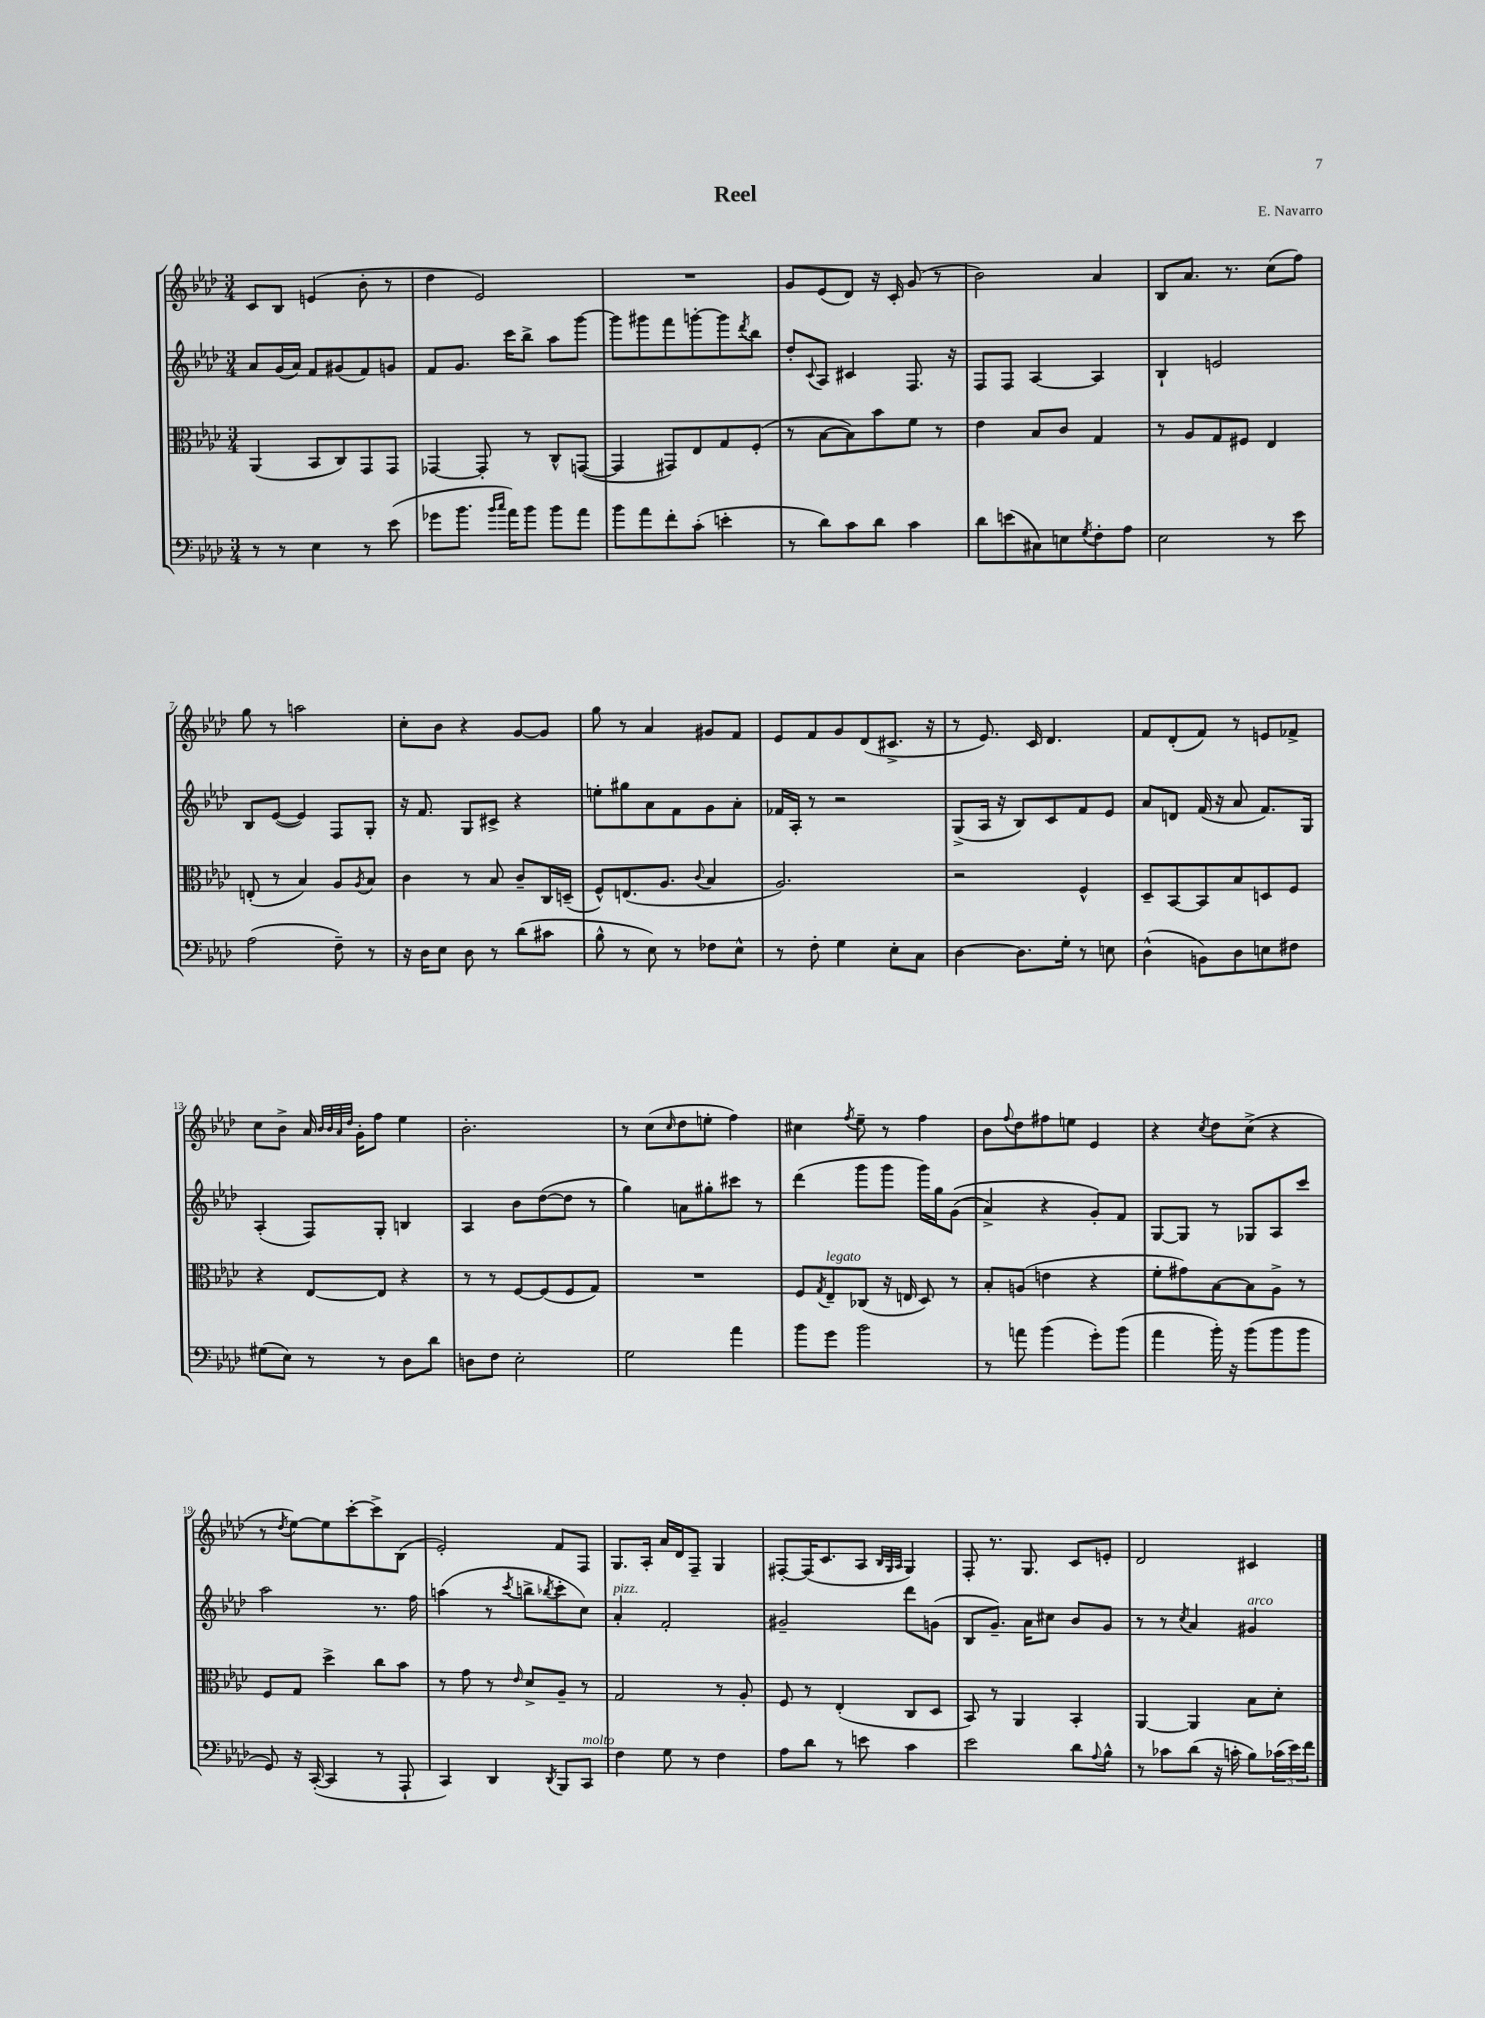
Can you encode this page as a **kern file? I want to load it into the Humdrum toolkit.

**kern	**kern	**kern	**kern
*part4	*part3	*part2	*part1
*staff4	*staff3	*staff2	*staff1
*clefF4	*clefC3	*clefG2	*clefG2
*k[b-e-a-d-]	*k[b-e-a-d-]	*k[b-e-a-d-]	*k[b-e-a-d-]
*M3/4	*M3/4	*M3/4	*M3/4
=1	=1	=1	=1
8r	(4AA-/	8a-/L	8c/L
8r	.	(16g/L	8B-/J
.	.	16a-/JJ)	.
4E-\	8BB-/L	8f/L	(4en/
.	8C/)	(8g#X/	.
8r	8GG/	8f/)	8b-'\
(8e-\	8GG/J	8gn/J	8r
=2	=2	=2	=2
8g-X\L	[4GG-X/	8f/L	4dd-\
8.b-\J	.	8.g/J	.
.	8GG-'/]	.	2e-/)
16qqb-/LL	.	.	.
16qqcc/JJ	.	.	.
16a-\KL)	.	16ccc\KL	.
8b-\J	8r	8bb-^\J	.
8b-\L	8C^^/L	8aa-\L	.
8a-\J	([8GGn/J	[8ggg\J	.
=3	=3	=3	=3
8b-\L	4GG/]	8ggg\L]	2.r
8a-\	.	8ggg#X\	.
8f'\	8GG#X/L)	8fff\	.
(8c'\J	8E-/	[8gggn'\	.
4en'\	8G/	8ggg\]	.
.	.	8qddd-/	.
.	(8F'/J	8bb-\J	.
=4	=4	=4	=4
8r	8r	8dd-'/L	8g/L
.	.	8qqc/	.
8d-\L)	[8B-\L	8A-/J	(8e-/
8c\	8B-\])	4c#X/	8d-/J)
8d-\J	8b-\	.	16r
.	.	.	16c'/
4c\	8f\J	8.F/	(8g/
.	8r	.	8r
.	.	16r	.
=5	=5	=5	=5
8d-\L	4e-\	8F/L	2b-\)
(8en\	.	8F/J	.
8C#X\)	8B-/L	[4A-/	.
8En\	8c/J	.	.
8qG/	.	.	.
8F'\	4G/	4A-/]	4a-/
8A-\J	.	.	.
=6	=6	=6	=6
2E-\	8r	4B-`/	8B-/L
.	8A-/L	.	8.a-/J
.	8G/	2en/	.
.	.	.	8.r
.	8F#X/J	.	.
8r	4E-/	.	(8cc\L
8e-\	.	.	8ff\J)
!!LO:LB:g=z
=7	=7	=7	=7
(2A-\	(8En'/	8B-/L	8gg\
.	8r	([8e-/J	8r
.	4B-/)	4e-/])	2aan\
8F~\)	8A-/L	8F/L	.
.	8qA-/	.	.
8r	8B-/J	8G'/J	.
=8	=8	=8	=8
16r	4c\	16r	8cc'\L
16D-\KL	.	8.f/	.
8E-\J	.	.	8b-\J
8D-\	8r	8G/L	4r
8r	8B-/	8c#X^/J	.
(8d-\L	8c~/L	4r	[8g/L
8c#X\J	16C/L	.	8g/J]
.	(16Dn~/JJ	.	.
=9	=9	=9	=9
8B-^^\	8F^^/L)	8een'\L	8gg\
8r	(8.En/	8gg#X\	8r
8E-\)	.	8a-\	4a-/
.	8.A-/J	.	.
8r	.	8f\	.
.	8qqc/	.	.
8F-X\L	4B-/	8g\	8g#X/L
8E-^^\J	.	8a-'\J	8f/J
=10	=10	=10	=10
8r	2.A-/)	16f-X/LL	8e-/L
.	.	16A-'/JJ	.
8F'\	.	8r	8f/
4G\	.	2r	8g/
.	.	.	(8d-/
8E-'\L	.	.	8.c#X^/J
8C\J	.	.	.
.	.	.	16r
=11	=11	=11	=11
[4D-\	2r	(8G^/L	8r
.	.	16A-/Jk	8.e-/)
.	.	16r	.
8.D-\L]	.	8B-/L)	.
.	.	.	16c/
.	.	8c/	4.d-/
16G'\Jk	.	.	.
8r	4F^^/	8f/	.
8En\	.	8e-/J	.
=12	=12	=12	=12
(4D-^^\	8D-~/L	8a-/L	8f/L
.	[8BB-/	8dn/J	(8d-'/
8BBn\L)	8BB-/]	(16f/	8f/J)
.	.	16r	.
8D-\	8B-/	8a-/	8r
8En\	8Dn/	8.f/L)	8en/L
8F#X\J	8F/J	.	8f-X^/J
.	.	16G/Jk	.
!!LO:LB:g=z
=13	=13	=13	=13
(8G#X\L	4r	(4A-'/	8cc\L
8E-\J)	.	.	8b-^\J
8r	[8E-/L	8F/L)	16a-/
.	.	.	32qqb-/LLL
.	.	.	32qqb-/
.	.	.	32qqa-/
.	.	.	32qqdd-/JJJ
.	.	.	16g'\KL
8r	8E-/J]	8G'/J	8ff\J
8D-\L	4r	4Bn/	4ee-\
8d-\J	.	.	.
=14	=14	=14	=14
8Dn\L	8r	4A-/	2.b-'\
8F\J	8r	.	.
2E-'\	[8F/L	8b-\L	.
.	(8F/]	([8dd-\	.
.	8F/	8dd-\J]	.
.	8G/J)	8r	.
=15	=15	=15	=15
2G\	2.r	4gg\)	8r
.	.	.	(8cc\L
.	.	.	16qqcc/
.	.	8an\L	8dd-\
.	.	8gg#X'\	8een'\J
4a-\	.	8ccc#X\J	4ff\)
.	.	8r	.
=16	=16	=16	=16
8b-\L	8F/L	(4ddd-\	4cc#X\
.	8qG/	.	.
!	!LO:TX:a:i:t=legato	!	!
8g\J	8E-~/	.	.
.	.	.	8qff/
2b-\	(8C-X/J	8ggg\L	8ee-~\
.	16r	8ggg\J	8r
.	16En/	.	.
.	8D-/)	16ggg\LL)	4ff\
.	.	16gg\J	.
.	8r	((8g\J	.
=17	=17	=17	=17
8r	8B-'/L	4a-^/)	8b-\L
.	.	.	8qqff/
8an\	(8An/J	.	8dd-\
(4b-\	4en\	4r	8ff#X\
.	.	.	8een\J
8g'\L)	4r	8g'/L)	4e-/
(8b-\J	.	8f/J	.
=18	=18	=18	=18
4a-\	8f'\L	[8G/L	4r
.	8g#X\)	8G/J]	.
.	.	.	8qcc/
16b-'\)	[8B-\	8r	8dd-\L
16r	.	.	.
(8b-\L	8B-\]	8G-X/L	(8cc^\J
8b-\	8A-^\J	8A-/	4r
8b-\J	8r	8ccc/J	.
!!LO:LB:g=z
=19	=19	=19	=19
8GG/)	8F/L	2aa-\	8r
.	.	.	8qdd-/
16r	8G/J	.	[8ee-\L)
([16CC'/	.	.	.
4CC/]	4dd-^\	.	8ee-\]
.	.	.	[8ccc'\
8r	8cc\L	8.r	8ccc^\]
8AAA-`/	8b-\J	.	(8B-\J
.	.	16ff\	.
=20	=20	=20	=20
4CC/)	8r	(4aan\	2e-'/)
.	8g\	.	.
4DD-/	8r	8r	.
.	16qqe-/	8qccc/	.
.	8d-^/L	8bbn^\L	.
8qDD-/	.	8qbb-X/	.
8BBB-/L	8A-~/J	8ccc'\	8f/L
!LO:TX:a:i:t=molto	!	!	!
8CC/J	8r	8cc\J)	8F/J
=21	=21	=21	=21
!	!	!LO:TX:a:i:t=pizz.	!
4F\	2G/	4a-'/	8.G/L
.	.	.	16A-'/Jk
8G\	.	2f'/	16a-/LL
.	.	.	16d-/J
8r	.	.	8F~/J
4F\	8r	.	4G/
.	8A-'/	.	.
=22	=22	=22	=22
8A-\L	8F/	2g#X~/	[8F#X'/L
8d-\J	8r	.	(16F#/K]
.	.	.	8.c/
8r	(4E-'/	.	.
8en\	.	.	8A-/J
.	.	.	32qqB-/LLL
.	.	.	32qqG/
.	.	.	32qqA-/JJJ
4c\	8C/L	8ddd-\L	4G/)
.	8D-/J	(8gn\J	.
=23	=23	=23	=23
2e-\	8BB-/)	8B-/L	8F'/
.	8r	8.g~/J)	8.r
.	4AA-/	.	.
.	.	16a-\KL	8.G/
.	.	8cc#X\J	.
8d-\L	4BB-'/	8b-/L	8c/L
8qqA-/	.	.	.
8B-^^\J	.	8g/J	8en'/J
=24	=24	=24	=24
8r	[4AA-/	8r	2d-/
8c-X\L	.	8r	.
.	.	8qcc/	.
(8d-\J	4AA-/]	4a-/	.
16r	.	.	.
16cn'\	.	.	.
!	!	!LO:TX:a:i:t=arco	!
8B-\L)	8B-\L	4g#X/	4c#X/
(24c-X\L	8d-'\J	.	.
24e-\)	.	.	.
24f\JJ	.	.	.
==	==	==	==
*-	*-	*-	*-
